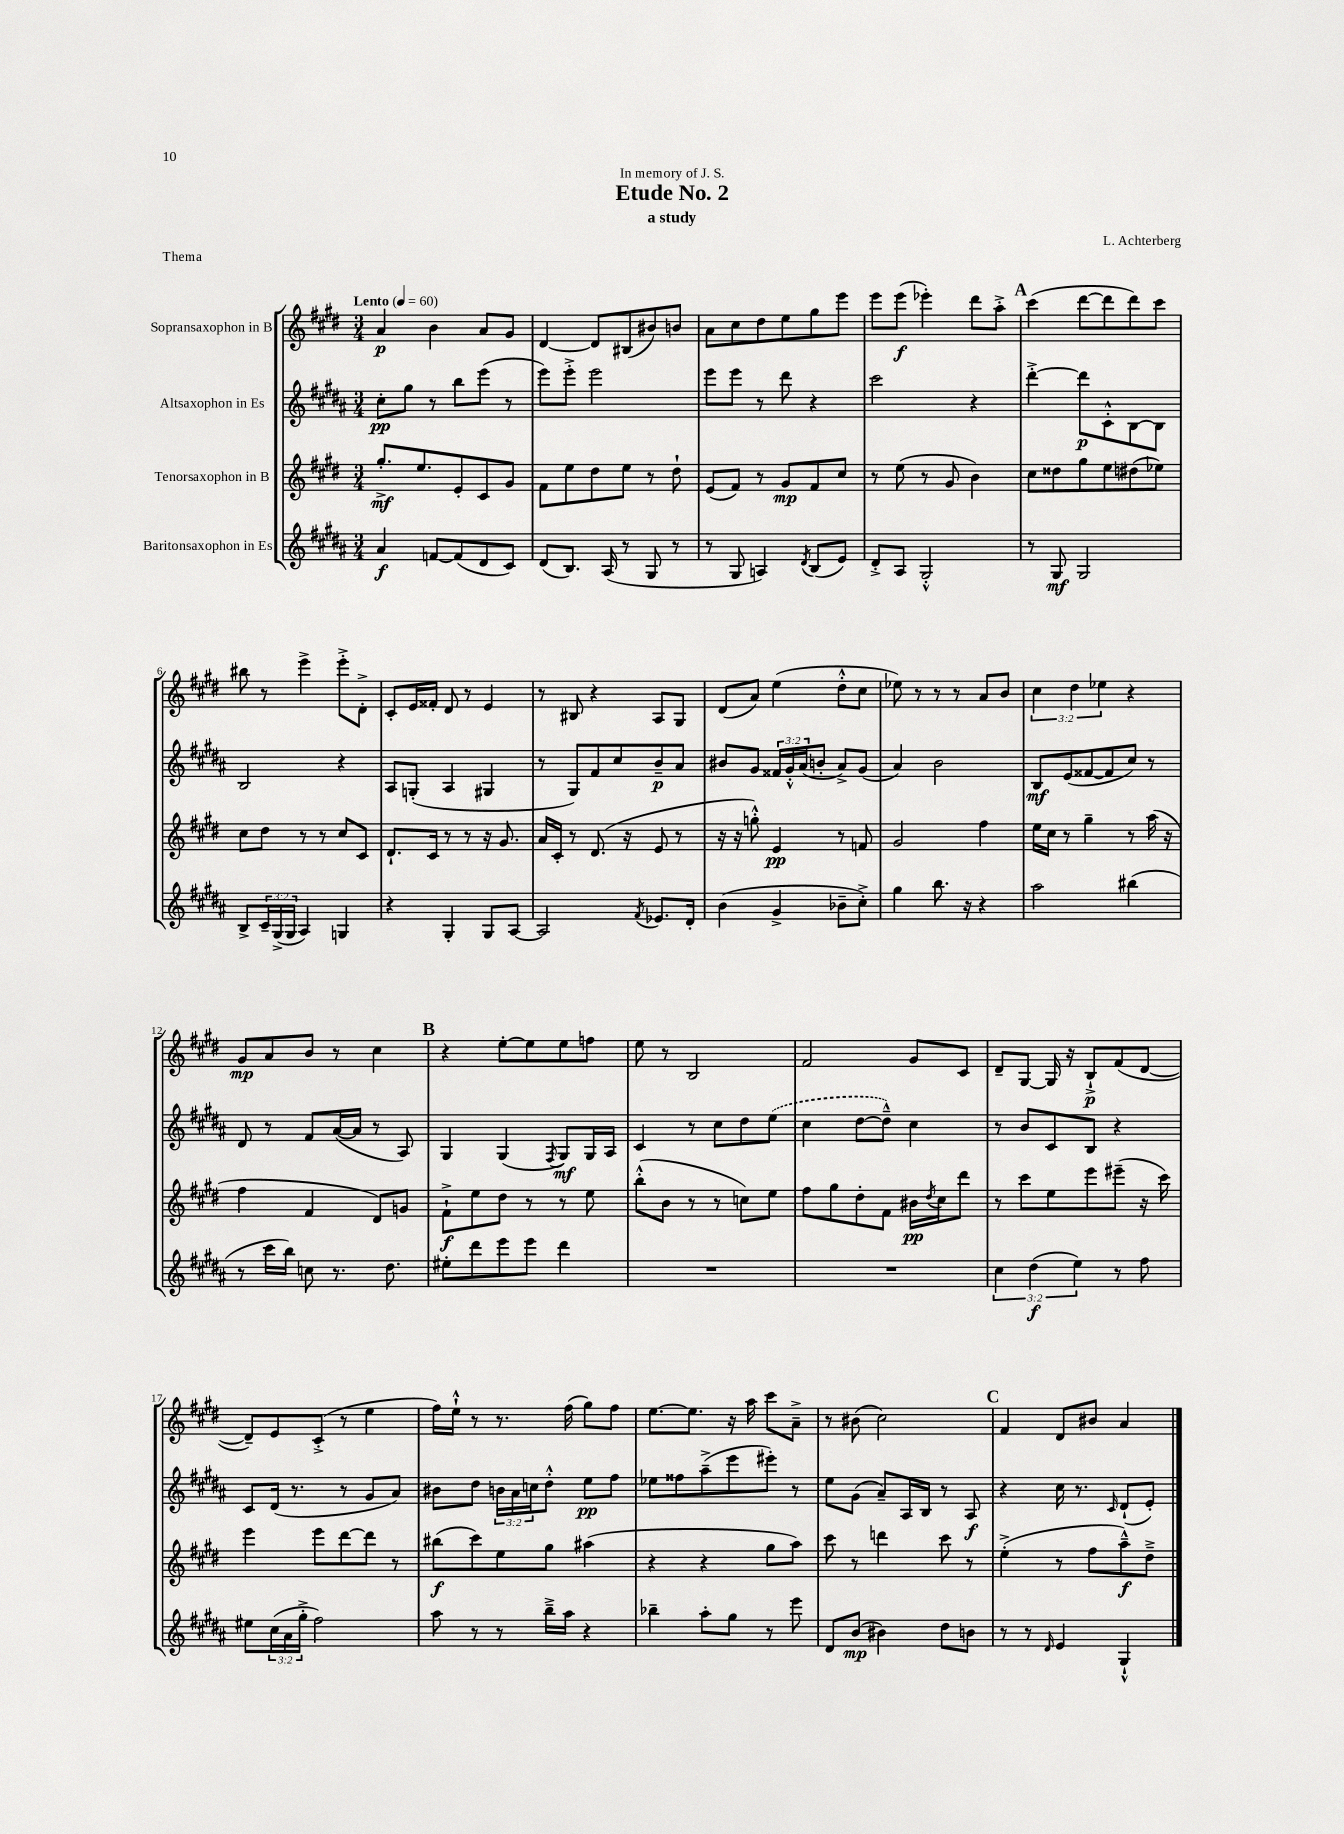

**kern	**kern	**kern	**kern
*staff4	*staff3	*staff2	*staff1
*clefG2	*clefG2	*clefG2	*clefG2
*k[f#c#g#d#a#]	*k[f#c#g#d#]	*k[f#c#g#d#a#]	*k[f#c#g#d#]
*M3/4	*M3/4	*M3/4	*M3/4
*MM60	*MM60	*MM60	*MM60
4a#/	8.gg#'^/L	8cc#'\L	4a/
.	.	8gg#\J	.
.	8.ee/	.	.
[8f/L	.	8r	4b\
(8f/]	8e'/	8bb\L	.
8d#/	8c#/	(8eee\J	8a/L
8c#/J)	8g#/J	8r	8g#/J
=	=	=	=
(8d#/L	8f#\L	8eee\L)	[4d#/
8.B/J)	8ee\	8eee'^\J	.
.	8dd#\	2eee\	8d#/]L
(16A#/	.	.	.
8r	8ee\J	.	(8B#/
8G#/	8r	.	8b#/)
8r	8dd#`\	.	8b/J
=	=	=	=
8r	(8e/L	8eee\L	8a\L
8G#/	8f#/J)	8eee\J	8cc#\
4A/)	8r	8r	8dd#\
.	8g#/L	8ddd#\	8ee\
8qd#/	.	.	.
(8B/L	8f#/	4r	8gg#\
8e/J)	8cc#/J	.	8eee\J
=	=	=	=
8d#'^/L	8r	2ccc#\	8eee\L
8A#/J	(8ee\	.	(8eee\J
2G#'^^/	8r	.	4eee-'\)
.	8g#/	.	.
.	4b\)	4r	8ddd#\L
.	.	.	8aa'^\J
=	=	=	=
8r	8cc#\L	[4ddd#'^\	(4ccc#\
8G#/	8dd##\	.	.
2G#/	8gg#\	8ddd#\]L	[8ddd#\L
.	8ee\	8c#'^^\	8ddd#\]
.	(8dd#\	[8B\	8ddd#\)
.	8ee-\J)	8B\]J	8ccc#\J
=	=	=	=
8B^/L	8cc#\L	2B/	8bb#\
24c#~/L	8dd#\J	.	8r
(24G#^/	.	.	.
24G#/JJ	.	.	.
4A#/)	8r	.	4eee^\
.	8r	.	.
4G/	8cc#/L	4r	8eee'^\L
.	8c#/J	.	8d#'^\J
=	=	=	=
4r	8.d#`/L	8A#/L	8c#'/L
.	.	(8G'/J	16e/L
.	16c#/Jk	.	16f##'/JJ
4G#'/	8r	4A#/	8d#/
.	8r	.	8r
8G#/L	16r	4G#/	4e/
.	8.g#/	.	.
[8A#/J	.	.	.
=	=	=	=
2A#/]	16a/LL	8r	8r
.	16c#'/JJ	.	.
.	8r	8G#/L)	8B#/
.	(8.d#/	8f#/	4r
.	.	8cc#/	.
.	16r	.	.
8qf#/	.	.	.
8.e-/L	8e/	8b~/	8A/L
.	8r	8a#/J	8G#/J
16d#'/Jk	.	.	.
=	=	=	=
(4b\	16r	8b#/L	(8d#/L
.	16r	.	.
.	8gg'^^\)	8g#/J	8a/J)
4g#^/	4e/	24f##/LL	(4ee\
.	.	24g#'^^/	.
.	.	(24a#/J	.
.	.	8b'/J	.
8b-~\L	8r	8a#^/L)	8dd#'^^\L
8cc#'^\J)	8f/	(8g#/J	8cc#\J
=	=	=	=
4gg#\	2g#/	4a#/)	8ee-\)
.	.	.	8r
8.bb\	.	2b\	8r
.	.	.	8r
16r	.	.	.
4r	4ff#\	.	8a/L
.	.	.	8b/J
=	=	=	=
2aa#\	16ee\LL	8B/L	6cc#\
.	16cc#\JJ	.	.
.	8r	(8e/	.
.	.	.	6dd#\
.	4gg#~\	[8f##/	.
.	.	.	6ee-\
.	.	8f##/]	.
(4bb#\	8r	8cc#/J)	4r
.	(16aa\	8r	.
.	16r	.	.
=	=	=	=
8r	4ff#\	8d#/	8g#/L
16ccc#\LL	.	8r	8a/
16bb\JJ)	.	.	.
8cc\	4f#/	8f#/L	8b/J
8.r	.	([16a#/L	8r
.	.	16a#/]JJ	.
.	8d#/L)	8r	4cc#\
8.dd#\	.	.	.
.	8g/J	8A#/)	.
=	=	=	=
8ee#'\L	8f#`^\L	4G#/	4r
8ddd#\	8ee\	.	.
8eee\	8dd#\J	(4G#/	[8ee'\L
8eee\J	8r	.	8ee\]
.	.	8qF#/	.
4ddd#\	8r	8G#/L)	8ee\
.	8ee\	16G#/L	8ff\J
.	.	16A#/JJ	.
=	=	=	=
2.r	(8bb'^^\L	4c#/	8ee\
.	8b\J	.	8r
.	8r	8r	2B/
.	8r	8cc#\L	.
.	8cc\L)	8dd#\	.
.	8ee\J	(8ee\J	.
=	=	=	=
2.r	8ff#\L	4cc#\	2f#/
.	8gg#\	.	.
.	8dd#'\	[8dd#\L	.
.	8f#\J	8dd#~^^\]J)	.
.	16b#\LL	4cc#\	8g#/L
.	8qdd#/	.	.
.	16cc#\J	.	.
.	8ddd#\J	.	8c#/J
=	=	=	=
6cc#\	8r	8r	8d#~/L
.	8ccc#\L	8b/L	[8G#/J
(6dd#\	.	.	.
.	8ee\	8c#/	16G#/]
.	.	.	16r
6ee\)	.	.	.
.	8eee\	8B/J	8B`^/L
8r	(8eee#~\J	4r	(8f#/
8ff#\	16r	.	[8d#/J
.	16ccc#\)	.	.
=	=	=	=
8ee#\L	4eee\	8c#/L	8d#~/]L)
(24cc#\L	.	(16d#/Jk	8e/
24a#\	.	.	.
.	.	8.r	.
24gg#'^\JJ	.	.	.
2ff#\)	8eee\L	.	(8c#'^/J
.	[8ddd#\	8r	8r
.	8ddd#\]J	8g#/L	4ee\
.	8r	8a#/J)	.
=	=	=	=
8aa#\	(8bb#\L	8b#\L	16ff#\LL)
.	.	.	16ee`^^\JJ
8r	8ccc#\)	8dd#\J	8r
8r	8ee\	24b\LL	8.r
.	.	24a#\	.
.	.	24cc\J	.
16bb~^\LL	8gg#\J	8dd#'^^\J	.
16aa#\JJ	.	.	(16ff#\
4r	(4aa#\	8ee\L	8gg#\L)
.	.	8ff#\J	8ff#\J
=	=	=	=
4bb-~\	4r	8ee-\L	[8.ee\L
.	.	8ff##\	.
.	.	.	8.ee\]J
8aa#'\L	4r	(8aa#~^\	.
8gg#\J	.	8eee\	16r
.	.	.	16aa\
8r	8gg#\L	8eee#'\J)	8ccc#\L
8eee\	8aa\J)	8r	8a~^\J
=	=	=	=
8d#/L	8ccc#\	8ee\L	8r
(8b/J	8r	(8g#\J	(8b#\
4b#\)	4ddd\	8a#~/L)	2cc#\)
.	.	16A#/L	.
.	.	16B/JJ	.
8dd#\L	8ccc#\	8r	.
8b\J	8r	8A#/	.
=	=	=	=
8r	(4ee'^\	4r	4f#/
8r	.	.	.
16qqd#/	.	.	.
4e/	8r	16cc#\	8d#/L
.	.	8.r	.
.	8ff#\L	.	8b#/J
.	.	16qqc#/	.
4G#`^^/	8aa~^^\)	(8d#`/L	4a/
.	8dd#~^\J	8e'/J)	.
==	==	==	==
*-	*-	*-	*-
